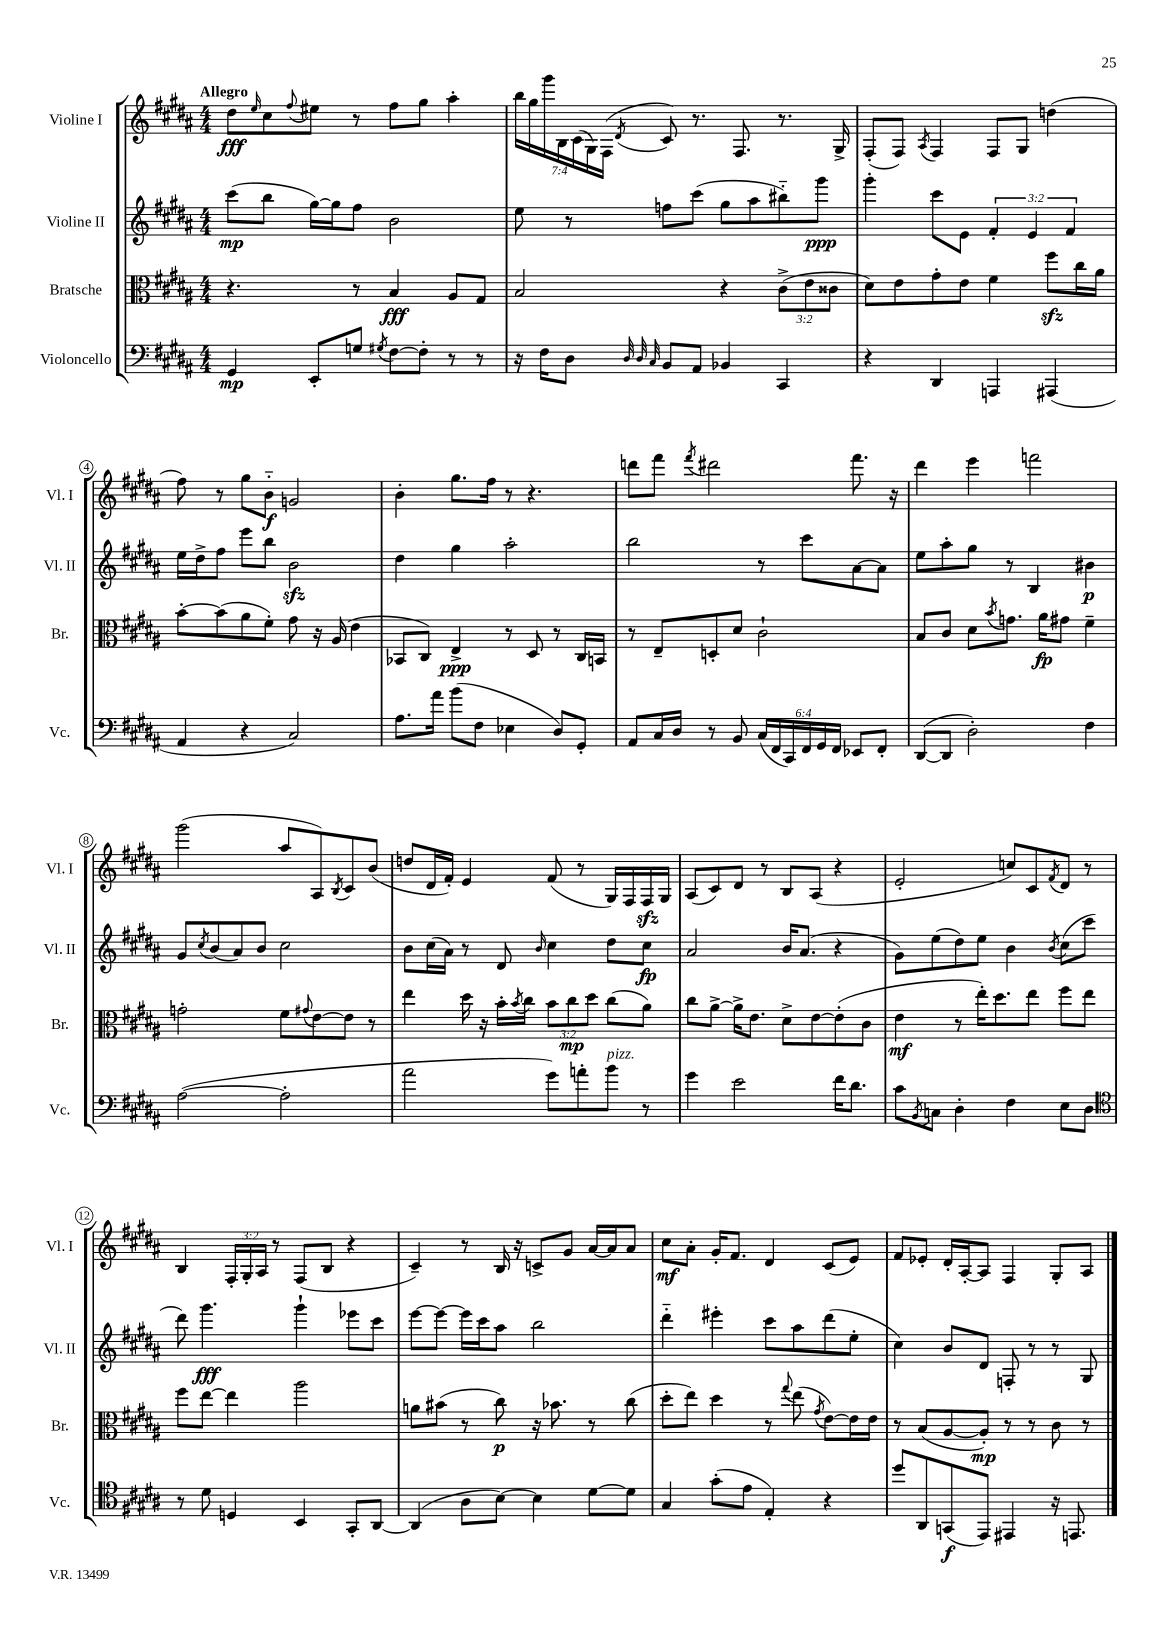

**kern	**kern	**kern	**kern
*staff4	*staff3	*staff2	*staff1
*clefF4	*clefC3	*clefG2	*clefG2
*k[f#c#g#d#a#]	*k[f#c#g#d#a#]	*k[f#c#g#d#a#]	*k[f#c#g#d#a#]
*M4/4	*M4/4	*M4/4	*M4/4
4GG#	4.r	(8ccc#	8dd#
.	.	.	16qqee
.	.	8bb	8cc#
.	.	.	8qqff#
8EE'	.	[16gg#)	8ee#
.	.	16gg#]	.
8G	8r	8ff#	8r
8qG#	.	.	.
[8F#	4B	2b	8ff#
8F#']	.	.	8gg#
8r	8A#	.	4aa#'
8r	8G#	.	.
=	=	=	=
16r	2B	8ee	28bb
.	.	.	28gg#
16F#	.	.	.
.	.	.	28ggg#
.	.	.	28B
8D#	.	8r	.
.	.	.	(28c#
.	.	.	28G#)
.	.	.	(28F#
32qqD#	.	.	.
32qqD#	.	.	.
32qqC#	.	.	8qd#
8BB	.	8ff	8c#)
8AA#	.	(8ccc#	8.r
4BB-	4r	8gg#	.
.	.	.	8.F#
.	.	8aa#	.
4CC#	(12c#^	8bb#'~)	8.r
.	12e	.	.
.	.	8ggg#	.
.	12c##	.	.
.	.	.	16G#^
=	=	=	=
4r	8d#)	4ggg#'	(8F#'
.	8e	.	8F#)
.	.	.	8qA#
4DD#	8g#'	8ccc#	4F#
.	8e	8e	.
4AAA	4f#	6f#'	8F#
.	.	.	8G#
.	.	6e	.
(4AAA#	8ff#	.	(4dd
.	.	6f#	.
.	16cc#	.	.
.	16a#	.	.
=	=	=	=
4AA#	[8b'	16ee	8ff#)
.	.	16dd#^	.
.	(8b]	8ff#	8r
4r	8a#	8eee	8gg#
.	8f#')	8bb	8b'~
2C#)	8g#	2b	2g
.	16r	.	.
.	(16A#	.	.
.	4e	.	.
=	=	=	=
8.A#	8BB-	4dd#	4b'
.	8C#)	.	.
16a#	.	.	.
(8b	4E^	4gg#	8.gg#
8F#	.	.	.
.	.	.	16ff#
4E-	8r	2aa#'	8r
.	8D#	.	4.r
8D#)	8r	.	.
8GG#'	16C#	.	.
.	16BB	.	.
=	=	=	=
8AA#	8r	2bb	8ddd
16C#	8E~	.	8fff#
16D#	.	.	.
.	.	.	8qfff#
8r	8D'	.	2ddd#
8BB	8d#	.	.
(24C#	2c#`	8r	.
24FF#	.	.	.
24CC#)	.	.	.
24FF#	.	8ccc#	.
24GG#	.	.	.
24FF#	.	.	.
8EE-	.	[8a#	8.fff#
8FF#'	.	8a#]	.
.	.	.	16r
=	=	=	=
([8DD#	8B	8ee	4ddd#
8DD#]	8c#	8aa#'	.
2D#')	8d#	8gg#	4eee
.	8qb	.	.
.	8.g	8r	.
.	.	4B	2fff
.	16a#	.	.
.	8g#	.	.
4F#	4f#~	4b#	.
=	=	=	=
([2A#	2g'	8g#	(2ggg#
.	.	8qcc#	.
.	.	(8b	.
.	.	8a#)	.
.	.	8b	.
2A#']	8f#	2cc#	8aa#
.	8qqg#	.	.
.	[8e	.	8A#)
.	.	.	8qB
.	8e]	.	8c#
.	8r	.	(8b
=	=	=	=
2a#	4ee	8b	8dd
.	.	(16cc#	16d#
.	.	16a#)	16f#')
.	16dd#	8r	4e
.	16r	.	.
.	16b'	8d#	.
.	8qb	.	.
.	16cc#	.	.
.	.	16qqb	.
8g#)	12b	4cc#	(8f#
.	12cc#	.	.
8a'	.	.	8r
.	12dd#	.	.
8b	(8cc#	8dd#	16G#)
.	.	.	16F#
8r	8a#)	8cc#	16F#
.	.	.	16G#
=	=	=	=
4g#	8cc#	2a#	(8A#
.	[8a#^	.	8c#)
2e	16a#^]	.	8d#
.	8.e	.	.
.	.	.	8r
.	8d#^	16b	8B
.	.	(8.a#	.
.	[8e	.	(8A#
16f#	(8e']	4r	4r
8.d#	.	.	.
.	8c#	.	.
=	=	=	=
8c#	4e	8g#)	2e'
8qBB	.	.	.
8C	.	(8ee	.
4D#'	8r	8dd#)	.
.	16ee')	8ee	.
.	8.dd#	.	.
4F#	.	4b	8cc)
.	8ee	.	8c#
.	.	8qb	8qf#
8E	8ff#	(8cc#	8d#
8D#	8ee	8ccc#	8r
=	=	=	=
*clefC4	*	*	*
8r	8ff#	8ddd#)	4B
8d#	[8ee	4.ggg#	.
4D	4ee]	.	24F#'
.	.	.	24G#'
.	.	.	24A#
.	.	.	8r
4BB	2aa#	4ggg#`	(8F#
.	.	.	8B
8GG#'	.	8eee-	4r
[8AA#	.	8ccc#	.
=	=	=	=
(4AA#]	8a	[8eee	4c#~)
.	(8b#	8eee_	.
8A#	8r	16eee]	8r
.	.	16ccc#	.
[8B)	8cc#)	8aa#	16B
.	.	.	16r
4B]	16r	2bb	8c^
.	8.b-	.	.
.	.	.	8g#
[8d#	8r	.	[16a#
.	.	.	16a#]
8d#]	(8cc#	.	8a#
=	=	=	=
4G#	8dd#'	4ddd#'~	8cc#
.	8ee)	.	8a#'
(8g#'	4dd#	4eee#'	16g#'
.	.	.	8.f#
8e	.	.	.
4E')	8r	8ccc#	4d#
.	8qqgg#	.	.
.	(8ee	8aa#	.
.	8qg#	.	.
4r	[8e)	(8ddd#	(8c#
.	16e]	8ee'	8e)
.	16e	.	.
=	=	=	=
8dd#	8r	4cc#)	8f#
8AA#	(8B	.	8e-'
(8GG	[8A#	8b	16d#'
.	.	.	[16A#'
8EE)	8A#'])	8d#	8A#]
4EE#	8r	8F'	4F#
.	8r	8r	.
16r	8c#	8r	8G#'
8.EE	.	.	.
.	8r	8G#	8A#
==	==	==	==
*-	*-	*-	*-
